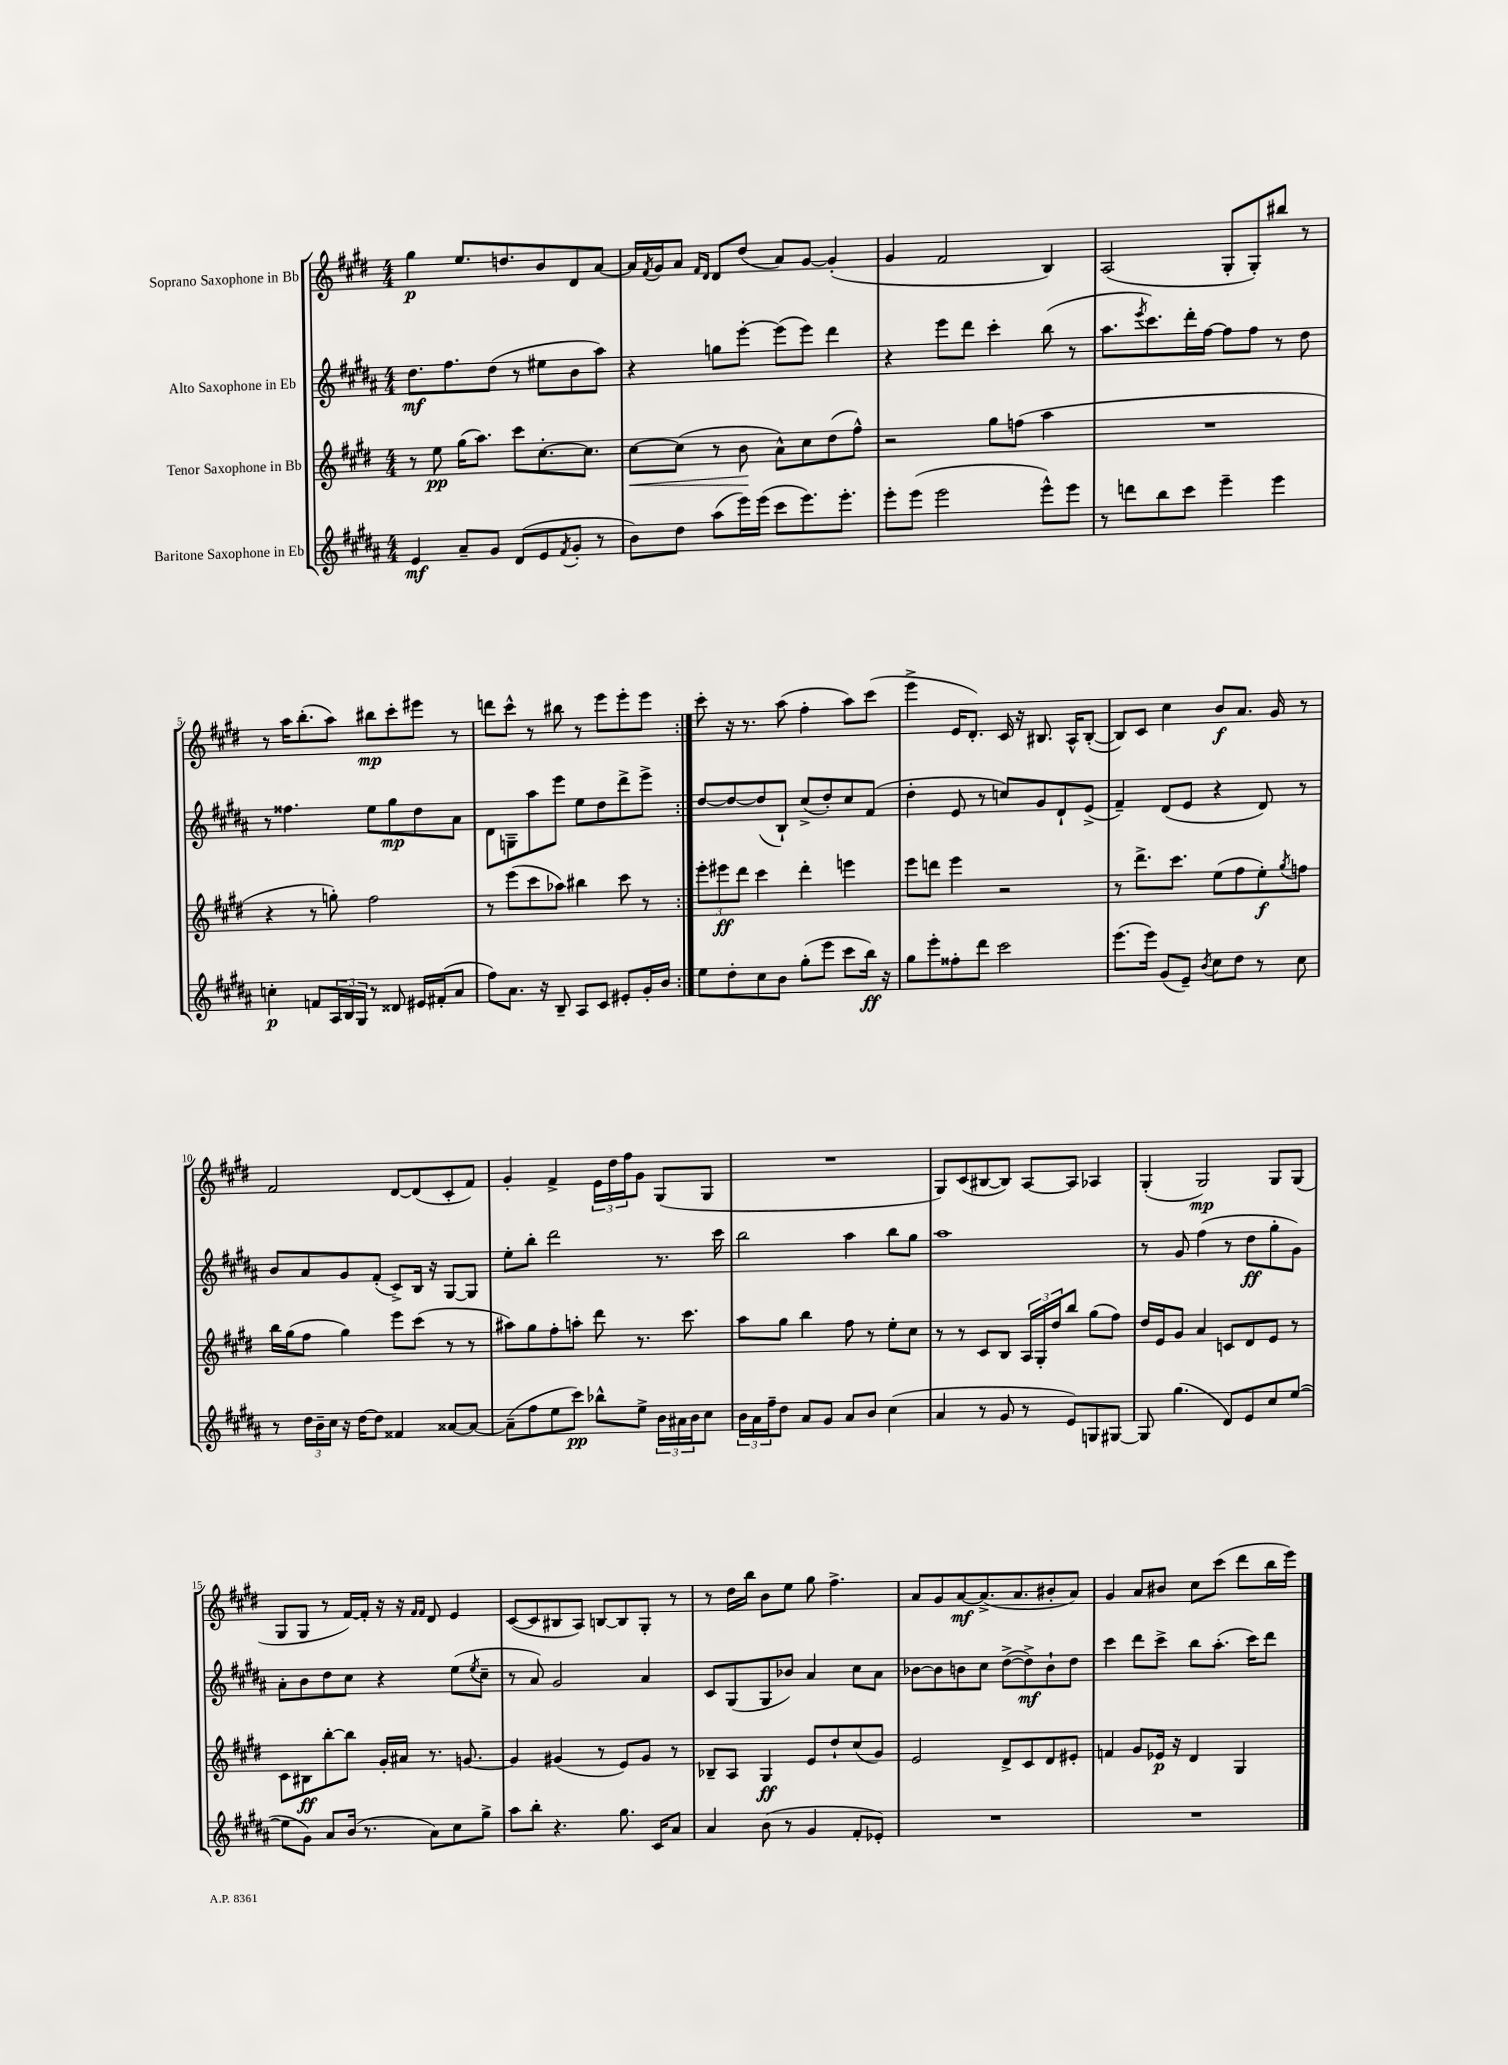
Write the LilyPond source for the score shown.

<<
\new StaffGroup <<
\new Staff = "s0" \with { instrumentName = "Soprano Saxophone in Bb" } {
    \clef treble \key e \major \numericTimeSignature \time 4/4
    \repeat volta 2 { gis''4\p e''8. d''8. b'8 dis'8 a'8~ |
    a'16 \acciaccatura { fis'8 } gis'16 a'8 \grace { fis'16 dis'16 } dis'8 dis''8( a'8) gis'8~ gis'4-.( |
    gis'4 fis'2 b4) |
    a2( gis8-. gis8-.) bis''8 r8 |
    r8 a''16 b''8.-.( a''8) bis''8\mp cis'''8-. eis'''8 r8 |
    d'''8 cis'''8-^ r8 bis''8 r8 e'''8 e'''8-. e'''8 | }
    cis'''8-. r16 r8. a''8( fis''4-. a''8) cis'''8( |
    e'''4-> e'16 dis'8.-.) cis'16 r16 bis8. a16-^ bis8~-.( |
    bis8) cis'8 cis''4 b'8\f a'8. gis'16 r8 |
    fis'2 dis'8~ dis'8( cis'8-. fis'8) |
    gis'4-. fis'4-> \tuplet 3/2 { e'16 dis''16 fis''16 } gis'8 gis8( gis8 |
    R1 |
    gis8) cis'8( bis8~ bis8) a8~ a8 aes4 |
    gis4-.( gis2\mp) gis8 gis8( |
    gis8 gis8 r8 fis'16~) fis'16-. r16 r16 \grace { fis'16 fis'16 } dis'8 e'4 |
    cis'8~( cis'8 bis8 a8) b8~ b8 gis8-. r8 |
    r8 dis''16 b''16 b'8 e''8 gis''8 fis''4.-> |
    a'8 gis'8 a'8~\mf a'8.->( a'8. bis'8-. a'8) |
    gis'4 a'8 bis'8 cis''8 cis'''8( dis'''8 b''16 e'''16) \bar "|." |
}
\new Staff = "s1" \with { instrumentName = "Alto Saxophone in Eb" } {
    \clef treble \key b \major \numericTimeSignature \time 4/4
    \repeat volta 2 { dis''8.\mf fis''8. dis''8( r8 eis''8 b'8 ais''8) |
    r4 g''8 e'''8~-. e'''8( e'''8) dis'''4 |
    r4 e'''8 dis'''8 cis'''4-. b''8( r8 |
    ais''8. \acciaccatura { e'''8 } cis'''8.) dis'''16-. fis''16~ fis''8 fis''8 r8 dis''8 |
    r8 fisis''4. e''8 gis''8\mp dis''8 ais'8 |
    dis'8 g8-- ais''8 e'''8 e''8 dis''8 dis'''8-> e'''8-> | }
    dis''8~ dis''8~ dis''8( b8-!) cis''8->( dis''8-.) cis''8 fis'8( |
    dis''4-. e'8 r8 c''8) gis'8 dis'8-! e'8->( |
    fis'4--) dis'8( e'8 r4 dis'8) r8 |
    b'8 ais'8 gis'8 fis'8-.( cis'8->) b16 r16 gis8~ gis8 |
    e''8-. b''8-. dis'''2 r8. cis'''16 |
    b''2 ais''4 b''8 gis''8 |
    ais''1 |
    r8 gis'8 fis''4( r8 dis''8\ff gis''8-. gis'8) |
    ais'8-. b'8 dis''8 cis''8 r4 e''8( \acciaccatura { e''8 } cis''8-- |
    r8 ais'8) gis'2 ais'4 |
    cis'8 gis8( gis8 bes'8) ais'4 cis''8 ais'8 |
    bes'8~ bes'8 b'8 cis''8 dis''8~->( dis''8->\mf) b'8-! dis''8 |
    cis'''4 dis'''8 cis'''8-> b''8 ais''8.-.( cis'''16) dis'''8 \bar "|." |
}
\new Staff = "s2" \with { instrumentName = "Tenor Saxophone in Bb" } {
    \clef treble \key e \major \numericTimeSignature \time 4/4
    \repeat volta 2 { r8 e''8\pp gis''16( a''8.) cis'''8 cis''8.~-. cis''8. |
    cis''8~\< cis''8( r8 b'8\! a'8-^) cis''8 dis''8( fis''8-^) |
    r2 gis''8 f''8( a''4 |
    R1 |
    r4 r8 g''8-.) fis''2 |
    r8 e'''8( cis'''8 aes''8) bis''4 cis'''8 r8 | }
    \tuplet 3/2 { e'''8-. eis'''8\ff dis'''8 } cis'''4 dis'''4-. e'''4 |
    e'''8 d'''8 e'''4 r2 |
    r8 dis'''8.-> cis'''8. e''8( fis''8 e''8-.\f) \acciaccatura { gis''8 } f''8 |
    b''16 gis''16( fis''8 gis''4) e'''8 cis'''8( r8 r8 |
    ais''8) gis''8 fis''8-. a''8-. dis'''8 r8. cis'''8. |
    a''8 gis''8 b''4 fis''8 r8 e''8-. cis''8 |
    r8 r8 cis'8 b8 \tuplet 3/2 { a16 gis16-. dis''16 } b''8 gis''8( fis''8) |
    dis''16 e'16 gis'8 a'4 c'8 dis'8 e'8 r8 |
    cis'8 bis8\ff b''8~-. b''8 gis'16-. ais'16 r8. g'8.~ |
    g'4 gis'4( r8 e'8) gis'8 r8 |
    bes8-- a8 gis4\ff e'8 dis''8-! cis''8( gis'8) |
    e'2 dis'8-> cis'8 dis'8 eis'8-. |
    f'4 gis'8 ees'16\p r16 dis'4 gis4 \bar "|." |
}
\new Staff = "s3" \with { instrumentName = "Baritone Saxophone in Eb" } {
    \clef treble \key b \major \numericTimeSignature \time 4/4
    \repeat volta 2 { e'4\mf ais'8-- gis'8 dis'8( e'8 \acciaccatura { fis'8 } gis'8-. r8 |
    b'8) dis''8 ais''8( e'''16) e'''16( cis'''8 e'''8.) e'''8.-. |
    e'''8-. e'''8( e'''2 e'''8-^) e'''8 |
    r8 d'''8 b''8 cis'''8 e'''4-- e'''4 |
    c''4-.\p f'8 \tuplet 3/2 { ais16 b16 gis16 } r8 disis'8 eis'16 fis'16-.( ais'8 |
    fis''8) ais'8. r16 b8-- ais8 cis'8 eis'8-. gis'16-. b'16 | }
    e''8 dis''8-. cis''8 b'8 gis''8-.( e'''8 cis'''8 b''16\ff) r16 |
    gis''8 e'''8-. fisis''8-. dis'''8 cis'''2 |
    e'''8.( e'''16) gis'8( e'8--) \acciaccatura { b'8 } cis''8 dis''8 r8 cis''8 |
    r8 \tuplet 3/2 { dis''16 b'16-- cis''16 } r16 dis''16~ dis''8 fisis'4 aisis'8~ aisis'8~ |
    aisis'8--( fis''8 e''8 cis'''8\pp) bes''8-^ e''8-> \tuplet 3/2 { b'16 ais'16 b'16 } cis''8 |
    \tuplet 3/2 { b'16 ais'16 fis''16-- } dis''8 ais'8 gis'8 ais'8 b'8 cis''4( |
    ais'4 r8 gis'8 r8 e'8) g8 gis8~ |
    gis8 gis''4.( dis'8) e'8 cis''8 e''8~( |
    e''8 gis'8) ais'8 b'16( r8. ais'8) cis''8 gis''8-> |
    ais''8 b''8-. r4. gis''8. cis'16 ais'8 |
    ais'4 b'8( r8 gis'4 fis'8-. ees'8-.) |
    R1 |
    R1 \bar "|." |
}
>>
>>
